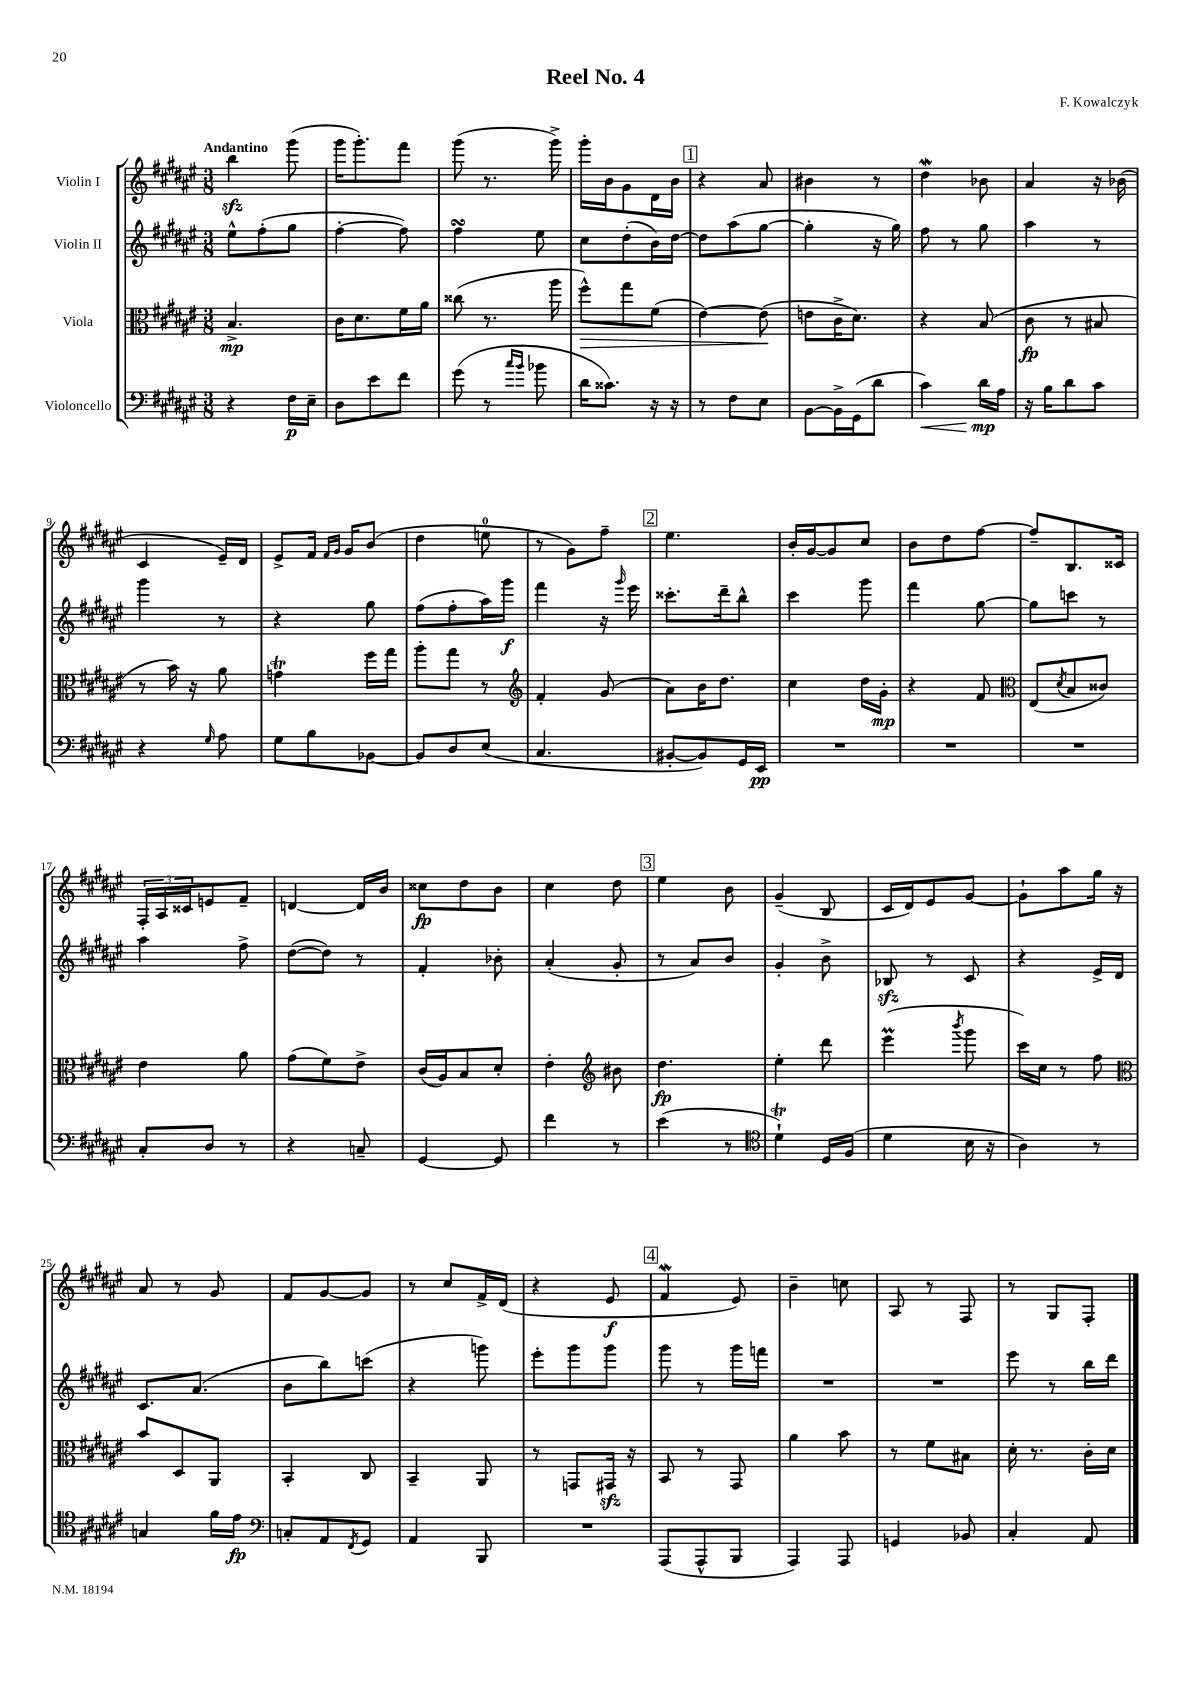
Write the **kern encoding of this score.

**kern	**dynam	**kern	**dynam	**kern	**dynam	**kern	**dynam
*part4	*part4	*part3	*part3	*part2	*part2	*part1	*part1
*staff4	*staff4	*staff3	*staff3	*staff2	*staff2	*staff1	*staff1
*I"Violoncello	*	*I"Viola	*	*I"Violin II	*	*I"Violin I	*
*clefF4	*	*clefC3	*	*clefG2	*	*clefG2	*
*k[f#c#g#d#a#e#]	*	*k[f#c#g#d#a#e#]	*	*k[f#c#g#d#a#e#]	*	*k[f#c#g#d#a#e#]	*
*M3/8	*	*M3/8	*	*M3/8	*	*M3/8	*
=1	=1	=1	=1	=1	=1	=1	=1
!	!	!	!	!	!	!LO:TX:a:B:t=Andantino	!
4r	.	4.B^/	mp	8ee#^^\L	.	4bbzz\	.
.	.	.	.	(8ff#'\	.	.	.
16F#\LL	p	.	.	8gg#\J	.	(8ggg#\	.
16E#~\JJ	.	.	.	.	.	.	.
=2	=2	=2	=2	=2	=2	=2	=2
8D#\L	.	16c#\KL	.	[4ff#'\	.	16ggg#\KL	.
.	.	8.d#\	.	.	.	8.ggg#'\)	.
8e#\	.	.	.	.	.	.	.
8f#\J	.	16f#\L	.	8ff#\])	.	8fff#\J	.
.	.	16a#\JJ	.	.	.	.	.
=3	=3	=3	=3	=3	=3	=3	=3
(8g#\	.	(8cc##X\	.	4ff#sSSs\	.	(8ggg#\	.
8r	.	8.r	.	.	.	8.r	.
16qqcc#/LL	.	.	.	.	.	.	.
16qqb/JJ	.	.	.	.	.	.	.
8b-X\	.	.	.	8ee#\	.	.	.
.	.	16aa#\	.	.	.	16ggg#^\)	.
=4	=4	=4	=4	=4	=4	=4	=4
!	!	!	!LO:HP:b	!	!	!	!
16d#\KL	.	8ff#^^\L)	>	8cc#\L	.	16ggg#'\LL	.
8.c##X\J)	.	.	.	.	.	16b\J	.
.	.	8gg#\	.	(8dd#'\	.	8g#\	.
16r	.	(8f#\J	.	16b\L)	.	16d#\L	.
16r	.	.	.	[16dd#\JJ	.	16b\JJ	.
!!LO:REH:place=s1:t=1
=5	=5	=5	=5	=5	=5	=5	=5
8r	.	[4e#\)	.	8dd#\L]	.	4r	.
8F#\L	.	.	.	(8aa#\	.	.	.
8E#\J	.	(8e#\]	.	[8gg#\J	.	8a#/	.
.	.	.	]	.	.	.	.
=6	=6	=6	=6	=6	=6	=6	=6
[8BB\L	.	8en\L	.	4gg#'\]	.	4b#X\	.
16BB^\L]	.	16c#^\K	.	.	.	.	.
(16GG#\J	.	8.d#\J)	.	.	.	.	.
8d#\J	.	.	.	16r	.	8r	.
.	.	.	.	16gg#\)	.	.	.
=7	=7	=7	=7	=7	=7	=7	=7
!	!LO:HP:b	!	!	!	!	!	!
4c#\)	<	4r	.	8ff#\	.	4dd#W\	.
.	.	.	.	8r	.	.	.
16d#\LL	mp	(8B/	.	8gg#\	.	8b-X\	.
16A#\JJ	[	.	.	.	.	.	.
=8	=8	=8	=8	=8	=8	=8	=8
16r	.	8c#\	fp	4aa#\	.	4a#/	.
16B\KL	.	.	.	.	.	.	.
8d#\	.	8r	.	.	.	.	.
8c#\J	.	8B#X/	.	8r	.	16r	.
.	.	.	.	.	.	(16b-X\	.
!!LO:LB:g=z
=9	=9	=9	=9	=9	=9	=9	=9
4r	.	8r	.	4ggg#\	.	4c#/	.
.	.	16b\)	.	.	.	.	.
.	.	16r	.	.	.	.	.
16qqG#/	.	.	.	.	.	.	.
8A#\	.	8a#\	.	8r	.	16e#~/LL)	.
.	.	.	.	.	.	16d#/JJ	.
=10	=10	=10	=10	=10	=10	=10	=10
8G#\L	.	4gnT\	.	4r	.	8e#^/L	.
8B\	.	.	.	.	.	16f#/Jk	.
.	.	.	.	.	.	16qqf#/LL	.
.	.	.	.	.	.	16qqg#/JJ	.
.	.	.	.	.	.	16g#/KL	.
[8BB-X\J	.	16ff#\LL	.	8gg#\	.	(8b/J	.
.	.	16gg#\JJ	.	.	.	.	.
=11	=11	=11	=11	=11	=11	=11	=11
8BB-/L]	.	8aa#'\L	.	(8ff#\L	.	4dd#\	.
8D#/	.	8gg#\J	.	8ff#'\	.	.	.
(8E#/J	.	8r	.	16aa#\L)	.	8een\	.
.	.	.	.	16ggg#\JJ	f	.	.
=12	=12	=12	=12	=12	=12	=12	=12
*	*	*clefG2	*	*	*	*	*
4.C#/	.	4f#'/	.	4fff#\	.	8r	.
.	.	.	.	.	.	8g#\L)	.
.	.	(8g#/	.	16r	.	8ff#~\J	.
.	.	.	.	16qqggg#/	.	.	.
.	.	.	.	16eee#\	.	.	.
!!LO:REH:place=s1:t=2
=13	=13	=13	=13	=13	=13	=13	=13
[8BB#X'/L	.	8a#\L)	.	8.ccc##X'\L	.	4.ee#\	.
8BB#/])	.	16b\K	.	.	.	.	.
.	.	8.dd#\J	.	16ddd#~\k	.	.	.
16GG#/L	.	.	.	8bb^^\J	.	.	.
16EE#/JJ	pp	.	.	.	.	.	.
=14	=14	=14	=14	=14	=14	=14	=14
4.r	.	4cc#\	.	4ccc#\	.	16b'/LL	.
.	.	.	.	.	.	[16g#/J	.
.	.	.	.	.	.	8g#/]	.
.	.	16dd#\LL	.	8ggg#\	.	8cc#/J	.
.	.	16g#'\JJ	mp	.	.	.	.
=15	=15	=15	=15	=15	=15	=15	=15
4.r	.	4r	.	4fff#\	.	8b\L	.
.	.	.	.	.	.	8dd#\	.
.	.	8f#/	.	[8gg#\	.	[8ff#\J	.
=16	=16	=16	=16	=16	=16	=16	=16
*	*	*clefC3	*	*	*	*	*
4.r	.	(8E#/L	.	8gg#\L]	.	8ff#~/L]	.
.	.	8qd#/	.	.	.	.	.
.	.	8B/	.	8cccn\J	.	8.B/	.
.	.	8c##X/J)	.	8r	.	.	.
.	.	.	.	.	.	16c##X/Jk	.
!!LO:LB:g=z
=17	=17	=17	=17	=17	=17	=17	=17
8C#'/L	.	4e#\	.	4aa#\	.	24F#'/LL	.
.	.	.	.	.	.	24A#/	.
.	.	.	.	.	.	24c##X/J	.
8D#/J	.	.	.	.	.	8en/	.
8r	.	8a#\	.	8ff#^\	.	8f#~/J	.
=18	=18	=18	=18	=18	=18	=18	=18
4r	.	(8g#\L	.	([8dd#\L	.	[4dn/	.
.	.	8f#\)	.	8dd#\J])	.	.	.
8Cn~/	.	8e#^\J	.	8r	.	16d/LL]	.
.	.	.	.	.	.	16b/JJ	.
=19	=19	=19	=19	=19	=19	=19	=19
[4GG#/	.	(16c#/LL	.	4f#'/	.	8cc##X\L	fp
.	.	16A#/J)	.	.	.	.	.
.	.	8B/	.	.	.	8dd#\	.
8GG#/]	.	8d#'/J	.	8b-X'\	.	8b\J	.
=20	=20	=20	=20	=20	=20	=20	=20
4f#\	.	4e#'\	.	(4a#'/	.	4cc#\	.
*	*	*clefG2	*	*	*	*	*
8r	.	8b#X\	.	8g#'/	.	8dd#\	.
!!LO:REH:place=s1:t=3
=21	=21	=21	=21	=21	=21	=21	=21
(4e#\	.	4.dd#\	fp	8r	.	4ee#\	.
.	.	.	.	8a#/L)	.	.	.
8r	.	.	.	8b/J	.	8b\	.
=22	=22	=22	=22	=22	=22	=22	=22
*clefC4	*	*	*	*	*	*	*
4d#T`\)	.	4ee#'\	.	4g#'/	.	(4g#~/	.
16D#/LL	.	8ddd#\	.	8b^\	.	8B/	.
(16F#/JJ	.	.	.	.	.	.	.
=23	=23	=23	=23	=23	=23	=23	=23
4d#\	.	(4eee#m\	.	8B-Xzz/	.	16c#/LL	.
.	.	.	.	.	.	16d#/J)	.
.	.	.	.	8r	.	8e#/	.
.	.	8qbbb/	.	.	.	.	.
16B\	.	8ggg#\	.	8c#/	.	[8g#/J	.
16r	.	.	.	.	.	.	.
=24	=24	=24	=24	=24	=24	=24	=24
4A#\)	.	16ccc#\LL)	.	4r	.	8g#`\L]	.
.	.	16cc#\JJ	.	.	.	.	.
.	.	8r	.	.	.	8aa#\	.
8r	.	8ff#\	.	16e#^/LL	.	16gg#\Jk	.
.	.	.	.	16d#/JJ	.	16r	.
!!LO:LB:g=z
=25	=25	=25	=25	=25	=25	=25	=25
*	*	*clefC3	*	*	*	*	*
4Gn/	.	8b/L	.	8.c#/L	.	8a#/	.
.	.	8D#/	.	.	.	8r	.
.	.	.	.	(8.a#/J	.	.	.
16f#\LL	.	8AA#/J	.	.	.	8g#/	.
16e#\JJ	fp	.	.	.	.	.	.
=26	=26	=26	=26	=26	=26	=26	=26
*clefF4	*	*	*	*	*	*	*
8Cn'/L	.	4BB'/	.	8b\L	.	8f#/L	.
8AA#/	.	.	.	8bb\)	.	[8g#/	.
8qFF#/	.	.	.	.	.	.	.
8GG#/J	.	8C#/	.	(8cccn\J	.	8g#/J]	.
=27	=27	=27	=27	=27	=27	=27	=27
4AA#/	.	4BB~/	.	4r	.	8r	.
.	.	.	.	.	.	8cc#/L	.
8BBB/	.	8AA#/	.	8gggn\)	.	16f#^/L	.
.	.	.	.	.	.	(16d#/JJ	.
=28	=28	=28	=28	=28	=28	=28	=28
4.r	.	8r	.	8eee#'\L	.	4r	.
.	.	8GGn/L	.	8ggg#\	.	.	.
.	.	16GG#Xzz/Jk	.	8ggg#\J	.	8e#/	f
.	.	16r	.	.	.	.	.
!!LO:REH:place=s1:t=4
=29	=29	=29	=29	=29	=29	=29	=29
(8AAA#/L	.	8BB/	.	8ggg#\	.	4f#w/	.
8AAA#^^/	.	8r	.	8r	.	.	.
8BBB/J	.	8GG#/	.	16ggg#\LL	.	8e#/)	.
.	.	.	.	16fffn\JJ	.	.	.
=30	=30	=30	=30	=30	=30	=30	=30
4AAA#/)	.	4a#\	.	4.r	.	4b~\	.
8AAA#/	.	8b\	.	.	.	8ccn\	.
=31	=31	=31	=31	=31	=31	=31	=31
4GGn/	.	8r	.	4.r	.	8A#/	.
.	.	8f#\L	.	.	.	8r	.
8BB-X/	.	8B#X\J	.	.	.	8F#/	.
=32	=32	=32	=32	=32	=32	=32	=32
4C#'/	.	16d#'\	.	8eee#\	.	8r	.
.	.	8.r	.	.	.	.	.
.	.	.	.	8r	.	8G#/L	.
8AA#/	.	16c#'\LL	.	16bb\LL	.	8F#'/J	.
.	.	16d#\JJ	.	16ddd#\JJ	.	.	.
==	==	==	==	==	==	==	==
*-	*-	*-	*-	*-	*-	*-	*-
